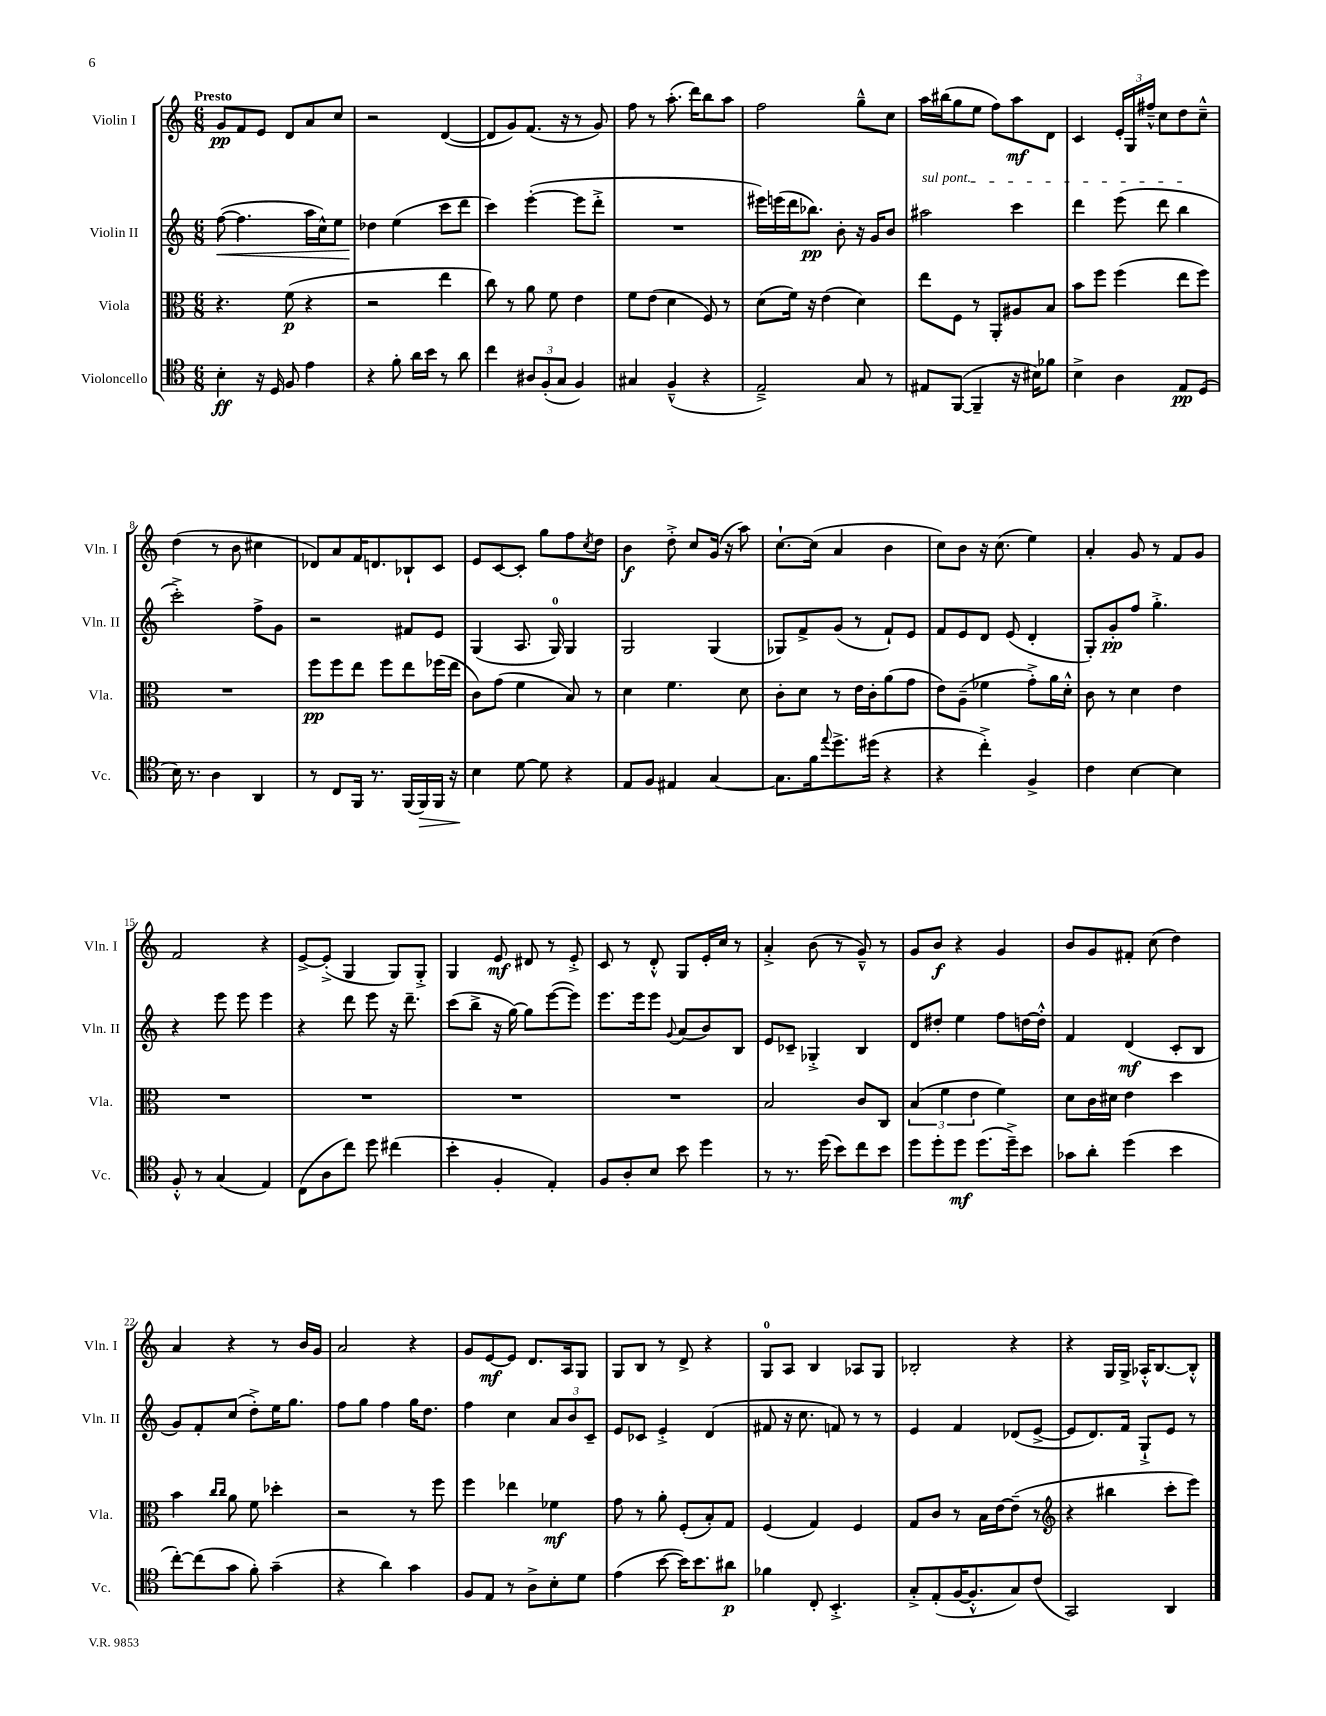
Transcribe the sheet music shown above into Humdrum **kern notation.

**kern	**kern	**kern	**kern
*staff4	*staff3	*staff2	*staff1
*clefC4	*clefC3	*clefG2	*clefG2
*k[]	*k[]	*k[]	*k[]
*M6/8	*M6/8	*M6/8	*M6/8
4B'	4.r	([8ff	8g
.	.	4.ff]	8f
16r	.	.	8e
16D	.	.	.
8F	(8f	.	8d
4e	4r	16aa	8a
.	.	16cc^^)	.
.	.	8ee	8cc
=	=	=	=
4r	2r	4dd-	2r
8f'	.	(4ee	.
16a	.	.	.
16b	.	.	.
8r	4ee	8ccc	([4d
8a	.	8ddd	.
=	=	=	=
4cc	8cc)	4ccc)	8d]
.	8r	.	8g)
12A#	8a	([4eee'	(8.f
(12F'	.	.	.
.	8f	.	.
12G	.	.	.
.	.	.	16r
4F)	4e	8eee]	8r
.	.	8ddd'^	8g)
=	=	=	=
4G#	8f	2.r	8ff
.	(8e	.	8r
(4F~^^	4d	.	(8.aa'
.	.	.	16ddd)
4r	8F)	.	8bb
.	8r	.	8aa
=	=	=	=
2E~^)	(8d	16eee#)	2ff
.	.	(16eee	.
.	16f)	16ddd	.
.	16r	8.bb-)	.
.	(4e	.	.
.	.	8b'	.
8G	4d)	16r	8gg~^^
.	.	16g	.
8r	.	8b	8cc
=	=	=	=
8E#	8ee	2aa#	16aa
.	.	.	(16bb#
([8FF	8F	.	8gg
4FF~]	8r	.	8ee
.	8AA'	.	8ff)
16r	8A#	4ccc	8aa
16B#)	.	.	.
8f-	8B	.	8d
=	=	=	=
4B^	8b	4ddd	4c
.	8ff	.	.
4A	(4ff	(8eee	24e'
.	.	.	24G
.	.	.	24ff#~^^
.	.	8ddd	8cc
8E	8ee	4bb	8dd
(8D	8ff)	.	8cc~^^
=	=	=	=
16B)	2.r	2ccc'^)	(4dd
8.r	.	.	.
4A	.	.	8r
.	.	.	8b
4AA	.	8ff^	4cc#
.	.	8g	.
=	=	=	=
8r	8ff	2r	8d-)
8C	8ff	.	8a
16FF	8ee	.	16f
8.r	.	.	8.d
.	8ff	.	.
(16FF	8ee	8f#	8B-`
16FF)	.	.	.
16FF	(16ff-	8e	8c
16r	16ee	.	.
=	=	=	=
4B	8c)	(4G	8e
.	(8g	.	[8c
[8d	4f	8.A	8c']
8d]	.	.	8gg
.	.	16G)	.
4r	8B)	4G	8ff
.	.	.	8qcc
.	8r	.	8dd
=	=	=	=
8E	4d	2G	4b
8F	.	.	.
4E#	4.f	.	8dd'^
.	.	.	8cc
[4G	.	(4G	(16g
.	.	.	16r
.	8d	.	8aa)
=	=	=	=
8.G]	8c'	8G-)	[8.cc`
.	8d	8f^	.
16f	.	.	(16cc]
8qqee	.	.	.
8.dd^	8r	(8g	4a
.	16e	8r	.
(16dd#	16c'	.	.
4r	(8a	8f`)	4b
.	8g	8e	.
=	=	=	=
4r	8e)	8f	8cc)
.	(8A~	8e	8b
4cc'^)	4f-	8d	16r
.	.	.	(8.cc
.	.	(8e	.
4F^	8g'^)	4d'	4ee)
.	16a	.	.
.	16d'^^	.	.
=	=	=	=
4c	8c	8G')	4a'
.	8r	8g'	.
[4B	4d	8ff	8g
.	.	4.gg'^	8r
4B]	4e	.	8f
.	.	.	8g
=	=	=	=
8F'^^	2.r	4r	2f
8r	.	.	.
(4G	.	8eee	.
.	.	8eee	.
4E)	.	4eee	4r
=	=	=	=
(8C	2.r	4r	[8e^
8A	.	.	(8e'^]
8cc)	.	8ddd	4G
8dd	.	8eee	.
(4cc#	.	16r	8G)
.	.	8.ddd~	.
.	.	.	8G'^
=	=	=	=
4b'	2.r	(8ccc	4G
.	.	8bb^	.
4F'	.	16r	8e
.	.	[16gg)	.
.	.	8gg]	8d#
4E')	.	([8eee	8r
.	.	8eee])	8e'^
=	=	=	=
8F	2.r	8.eee	8c
8A'	.	.	8r
.	.	16eee	.
8B	.	8eee	8d'^^
.	.	8qqg	.
8b	.	(8a	8G
4dd	.	8b)	16e'
.	.	.	16cc
.	.	8B	8r
=	=	=	=
8r	2B	8e	4a'^
8.r	.	8c-~	.
.	.	4G-'^	(8b
(16dd	.	.	.
8b)	.	.	8r
8cc	8c	4B	8g~^^)
8b	8C	.	8r
=	=	=	=
8dd	(6B	8d	8g
8dd'	.	8dd#'	8b
.	6f	.	.
8dd	.	4ee	4r
.	6e	.	.
(8.dd	.	.	.
.	4f)	8ff	4g
16dd~^)	.	.	.
8b	.	[16dd	.
.	.	16dd'^^]	.
=	=	=	=
8g-	8d	4f	8b
8a'	16c	.	8g
.	16d#	.	.
(4dd	4e	(4d	8f#'
.	.	.	(8cc
4b	4dd	8c'	4dd)
.	.	8B	.
=	=	=	=
[8cc')	4b	8g)	4a
(8cc]	.	8f'	.
.	16qqcc	.	.
.	16qqcc	.	.
8g	8a	(8cc	4r
8f')	8f	8dd'^)	.
(4g~	4dd-'	16ee	8r
.	.	8.gg	.
.	.	.	16b
.	.	.	16g
=	=	=	=
4r	2r	8ff	2a
.	.	8gg	.
4a)	.	4ff	.
4g	8r	16gg	4r
.	.	8.dd	.
.	8ff	.	.
=	=	=	=
8F	4ff	4ff	8g
8E	.	.	[8e
8r	4ee-	4cc	8e]
8A^	.	.	8.d
8B'	4f-	12a	.
.	.	.	16A
.	.	12b	.
8d	.	.	8G
.	.	12c~	.
=	=	=	=
(4e	8g	8e	8G
.	8r	8c-	8B
[8b	8a'	4e'^	8r
16b])	(8F'	.	8d^
8.b	.	.	.
.	8B')	(4d	4r
8a#	8G	.	.
=	=	=	=
4f-	(4F	8f#	8G
.	.	16r	8A
.	.	8.cc	.
8C'	4G)	.	4B
4.BB'^	.	8f)	.
.	4F	8r	8A-
.	.	8r	8G
=	=	=	=
8G'^	8G	4e	2B-'
(8E'	8c	.	.
[16F	8r	4f	.
8.F'^^]	.	.	.
.	16B	.	.
.	[16e	.	.
8G)	(8e~]	(8d-	4r
(8c	8r	[8e^	.
=	=	=	=
*	*clefG2	*	*
2GG)	4r	8e]	4r
.	.	8.d)	.
.	4bb#	.	16G
.	.	16f	16G^
.	.	8G`^	16A-'^^
.	.	.	[8.B
4AA	8ccc'	8e	.
.	8eee)	8r	8B'^^]
==	==	==	==
*-	*-	*-	*-
